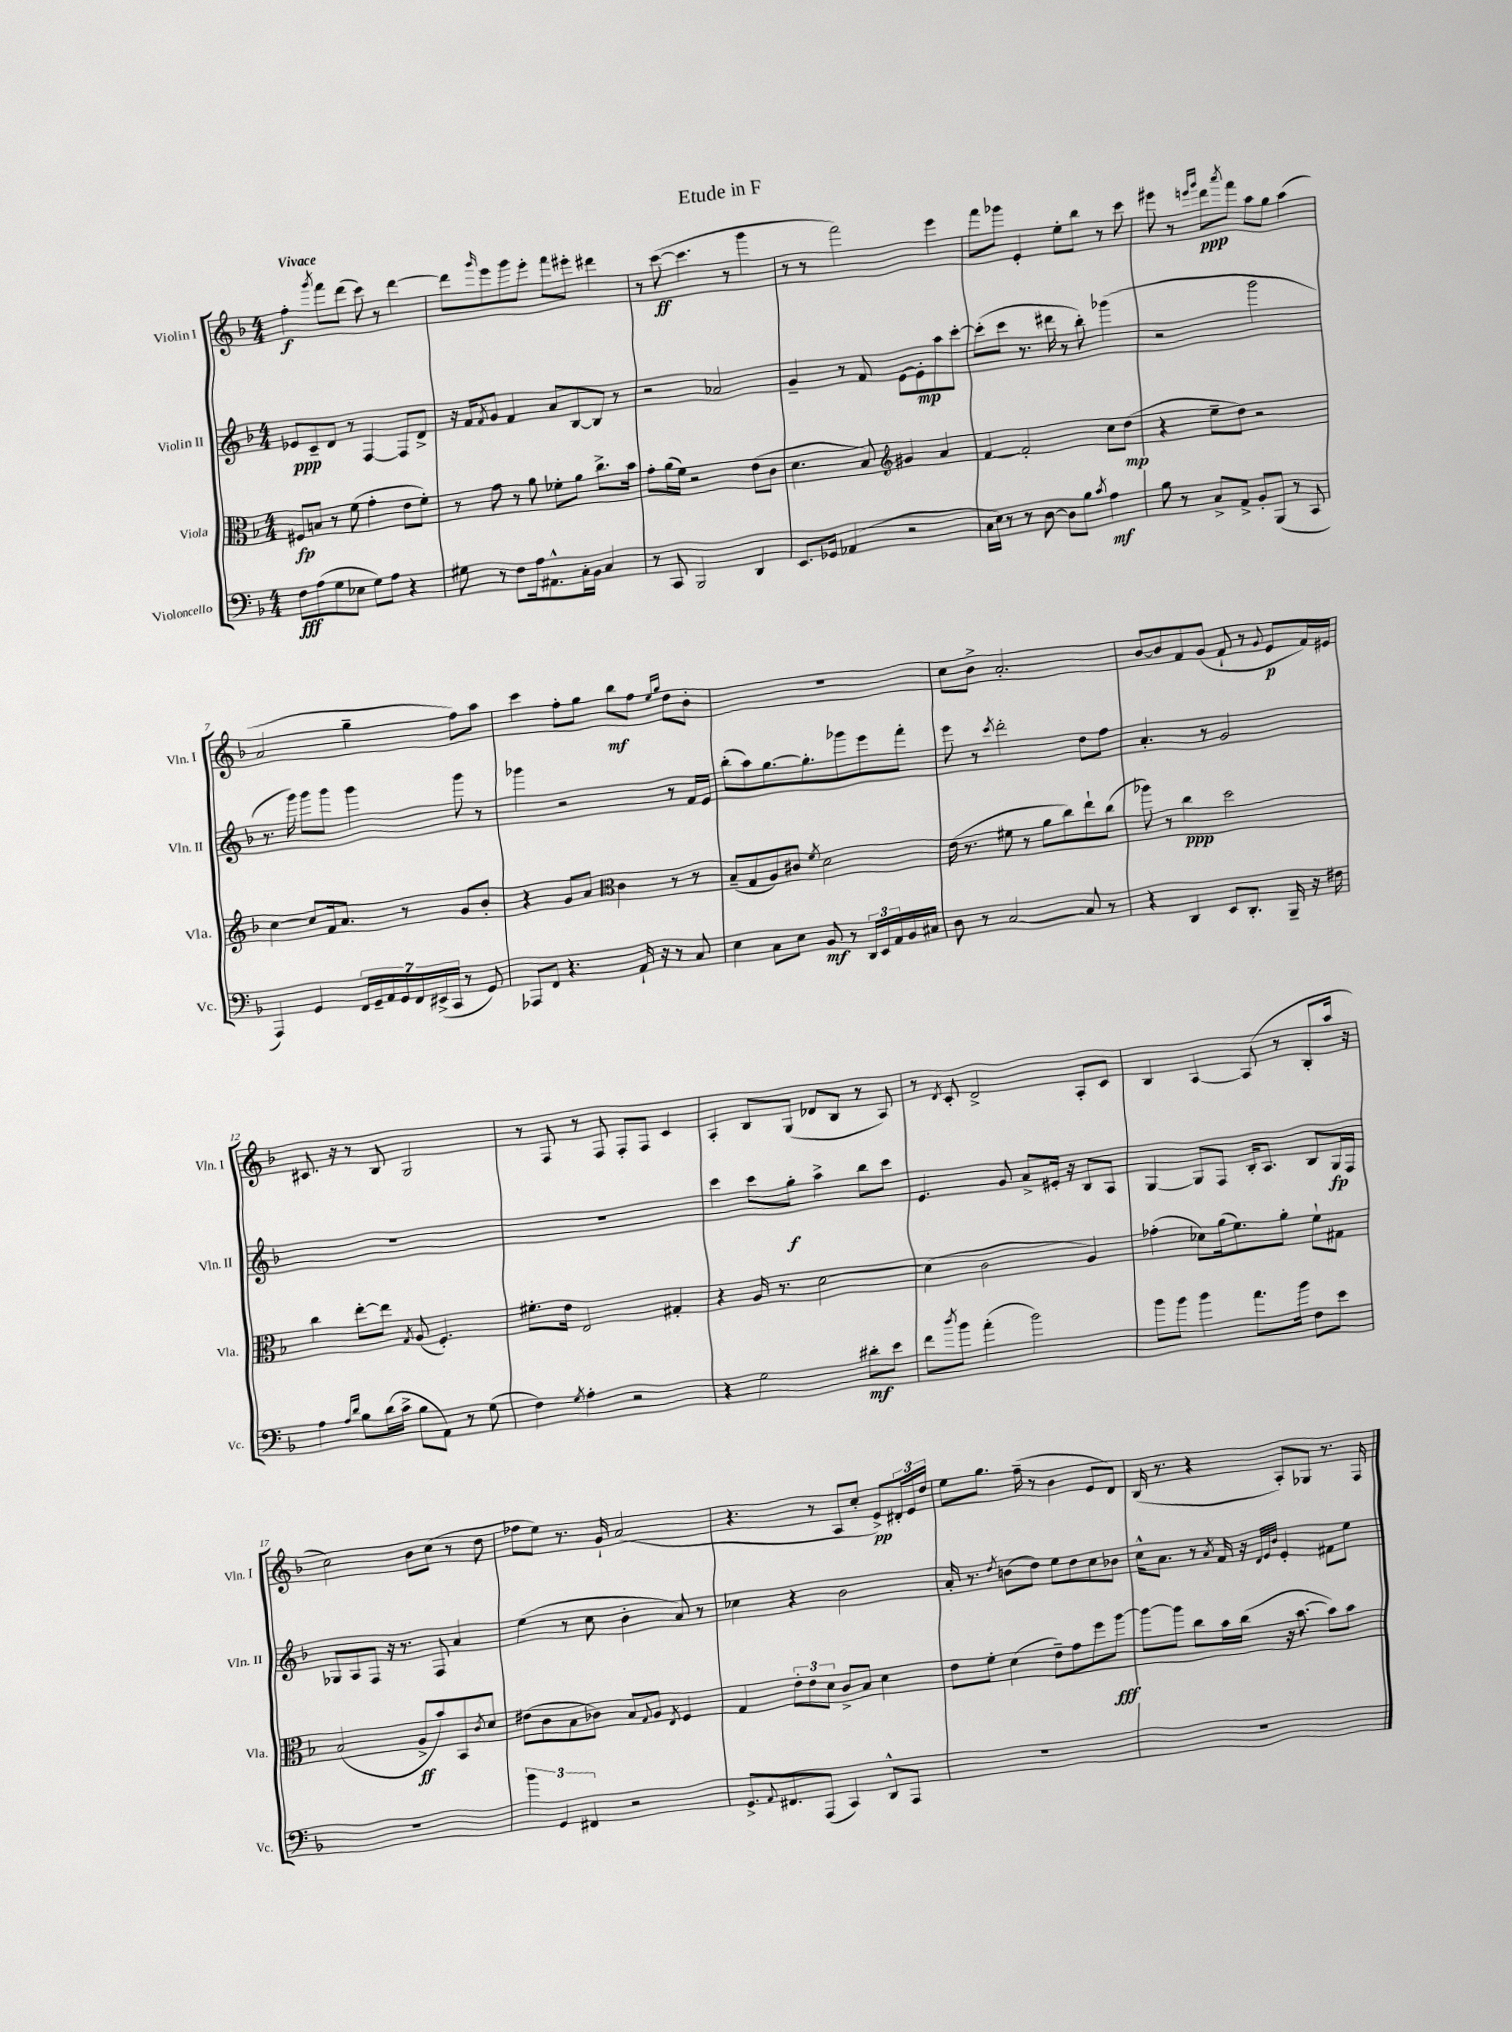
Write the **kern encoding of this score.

**kern	**kern	**kern	**kern
*staff4	*staff3	*staff2	*staff1
*clefF4	*clefC3	*clefG2	*clefG2
*k[b-]	*k[b-]	*k[b-]	*k[b-]
*M4/4	*M4/4	*M4/4	*M4/4
8F	8F#	8e-	4ff'
(8A	8B	8c~	.
.	.	.	8qggg
8G	8r	8d	8fff
8E-	(8f	8r	(8ddd
8G)	4g'	[4F	8ccc)
8A	.	.	8r
4r	8e	8F]	[4ddd
.	8f')	8d^	.
=	=	=	=
8G#	8r	16r	8ddd]
.	.	16f	.
.	.	8qf	16qqggg
8r	8g	8g	8eee
8F	8r	4f	8ggg
16A	8a	.	8eee'
8.AA#^^	.	.	.
.	8f-'	8a	8fff
16C'	8a	[8B-	8eee#'
16BB-	.	.	.
4C	8.cc^	8B-]	4ddd#
.	.	8r	.
.	16b-	.	.
=	=	=	=
8r	8g'	2r	8r
8CC	(16a	.	([8ccc
.	16f)	.	.
2BBB-	2r	.	4.ccc]
.	.	2a-	.
.	.	.	8r
4DD	(8e	.	4ggg
.	8c	.	.
=	=	=	=
8.EE	4.d	4g~	8r
.	.	.	8r
16GG-	.	.	.
(4AA-	.	8r	2fff)
.	8B-)	8f	.
*	*clefG2	*	*
2r	4g#	[8e	.
.	.	8e']	.
.	4a	8aa	4eee
.	.	[8ccc'	.
=	=	=	=
16C	[4f	(8ccc']	8fff
16E)	.	.	.
8r	.	8ccc	8ggg-
8r	2f']	8.r	4e'
[8D	.	.	.
.	.	16ddd#	.
8D]	.	8r	8ee'
8B-	.	8bb-')	8bb-
8qc	.	.	.
4A	8cc	(4ggg-	8r
.	(8dd	.	8ccc
=	=	=	=
8B-	4r	2r	8eee#
8r	.	.	8r
.	.	.	16qqeee
.	.	.	16qqggg
8C^	8ee~	.	8ddd
.	.	.	8qaaa
8AA^	8dd)	.	8fff
8BB-'	2r	2ggg	8aa
(8BBB-	.	.	8gg
8r	.	.	(4aa
8CC	.	.	.
=	=	=	=
4AAA)	[4cc	8.r	2a
.	.	16ggg)	.
4GG	8cc]	8ggg	.
.	16f	8ggg	.
.	8.a	.	.
28FF	.	4ggg	4gg~
28GG~	.	.	.
28AA	.	.	.
28GG	.	.	.
.	8r	.	.
28FF	.	.	.
(28EE#^	.	.	.
28CC	.	.	.
8r	8g	8ggg	8ff)
8GG)	8b-'	8r	8aa
=	=	=	=
8AAA-	4r	4ggg-	4ccc
8FF	.	.	.
4.r	8g	2r	8ff'
.	8a	.	8gg
*	*clefC3	*	*
.	4c	.	8bb-
16AA`	.	.	8ff
16r	.	.	.
.	.	.	16qqee
.	.	.	16qqgg
8r	8r	8r	8dd
8C	8r	16f	8b-'
.	.	16e	.
=	=	=	=
4E	(8B-~	(8bb-'	1r
.	8G	8aa)	.
8C	8A)	[8.gg	.
8E	8c#	.	.
.	.	8.gg']	.
.	8qf	.	.
8BB-	2d	.	.
8r	.	8ggg-	.
24DD	.	8eee	.
24EE	.	.	.
24AA	.	.	.
16BB-	.	8fff'	.
16C#	.	.	.
=	=	=	=
8D	(16e	8eee	8cc
.	8.r	.	.
8r	.	8r	8b-^
.	.	8qccc	.
[2C	8f#	2ddd'	2.a'
.	8r	.	.
.	8a	.	.
.	8cc)	.	.
8C]	8ee`	8dd	.
8r	(8cc	8ff	.
=	=	=	=
4r	8aa-)	4.a'	[8b-
.	8r	.	8b-]
4DD	4cc	.	8f
.	.	8r	(8g
8EE	2dd	2g	8f`
8.DD'	.	.	8r
.	.	.	8qqg
.	.	.	8e
16BBB-~	.	.	.
16r	.	.	16f)
16F#	.	.	16e#
=	=	=	=
4A	4cc	1r	8.c#
.	.	.	16r
16qqA	.	.	.
16qqd	.	.	.
8B-	[8ee'	.	8r
(16d	8ee]	.	8B-
16c^	.	.	.
.	8qG	.	.
8B-	(8A	.	2G
8AA)	4.F')	.	.
8r	.	.	.
(8G	.	.	.
=	=	=	=
4F)	8.f#'	1r	8r
.	.	.	8F
.	16e	.	.
8qG	.	.	.
4A'	2E	.	8r
.	.	.	8F
2r	.	.	8F'
.	.	.	8F
.	4G#'	.	4c
=	=	=	=
4r	4r	4ccc	4A'
2G	16A	8ccc	8B-
.	8.r	.	.
.	.	8gg'	(8G
.	[2d	4aa^	8d-
.	.	.	8B-
8d#'	.	8bb-	8r
8e	.	8ccc	8A)
=	=	=	=
8f	(4d]	4.e	8r
8qdd	.	.	8qd
8b-	.	.	8c'
(4a'	2c	.	2d^
.	.	8g	.
2b-)	.	8a^	.
.	.	16e#'	.
.	.	16r	.
.	4A)	8B-	8A'
.	.	8A	8c
=	=	=	=
8b-	(4g-'	[4G	4B-
8b-	.	.	.
4b-	8d-)	8G]	[4A
.	(16a	8F	.
.	8.f)	.	.
8.a	.	16B-'	(8A]
.	.	8.A	.
.	8a'	.	8r
16b-	.	.	.
8F	8f`	8B-	8B-'
8e	8G#	16G	16aa
.	.	16F	16r
=	=	=	=
1r	(2B-	8G-	2cc)
.	.	8A	.
.	.	8F	.
.	.	16r	.
.	.	8.r	.
.	8A^	.	8b-
.	8b-)	8F	(8cc
.	8BB-	4a	8r
.	8qc	.	.
.	8d	.	8dd
=	=	=	=
6b-	(8e#	(4ee	8ff-
.	8c	.	8ee)
6GG	.	.	.
.	8B-	8r	8.r
6FF#	.	.	.
.	8c-)	8cc	.
.	.	.	16g`
2r	8B-	4b-'	(2a
.	8qqG	.	.
.	8A	.	.
.	8qE	.	.
.	4F	8a)	.
.	.	8r	.
=	=	=	=
8.GG^	4G	4cc-	4.r
8qqAA	.	.	.
8.FF#	.	.	.
.	12e'	4r	.
.	12e	.	.
(8AAA	.	.	8r
.	12d	.	.
4CC)	8c^	2b-	8A
.	8B-	.	8cc'
8DD^^	4d	.	8e^)
8AAA	.	.	24d#'
.	.	.	24e
.	.	.	24dd
=	=	=	=
1r	8e	16a'	8ee
.	.	8.r	.
.	8f'	.	8.gg
.	.	8qdd	.
.	(4d	(8b	.
.	.	.	(16ff~
.	.	8dd)	8r
.	8e~)	8ee	4b-
.	8g	8dd	.
.	8ff	8cc	8e
.	[8aa	8b-	8d)
=	=	=	=
1r	8aa_	16cc^^	(16B-
.	.	8.a	8.r
.	8aa]	.	.
.	8cc	8r	4r
.	.	8qa	.
.	16b-	16f	.
.	(16cc	16r	.
.	.	32qqd	.
.	.	32qqe	.
.	.	32qqb-	.
.	16r	4e'	8A')
.	[8.b-	.	.
.	.	.	8G-
.	8b-])	8f#	8.r
.	8b-	8ee	.
.	.	.	16F
==	==	==	==
*-	*-	*-	*-
